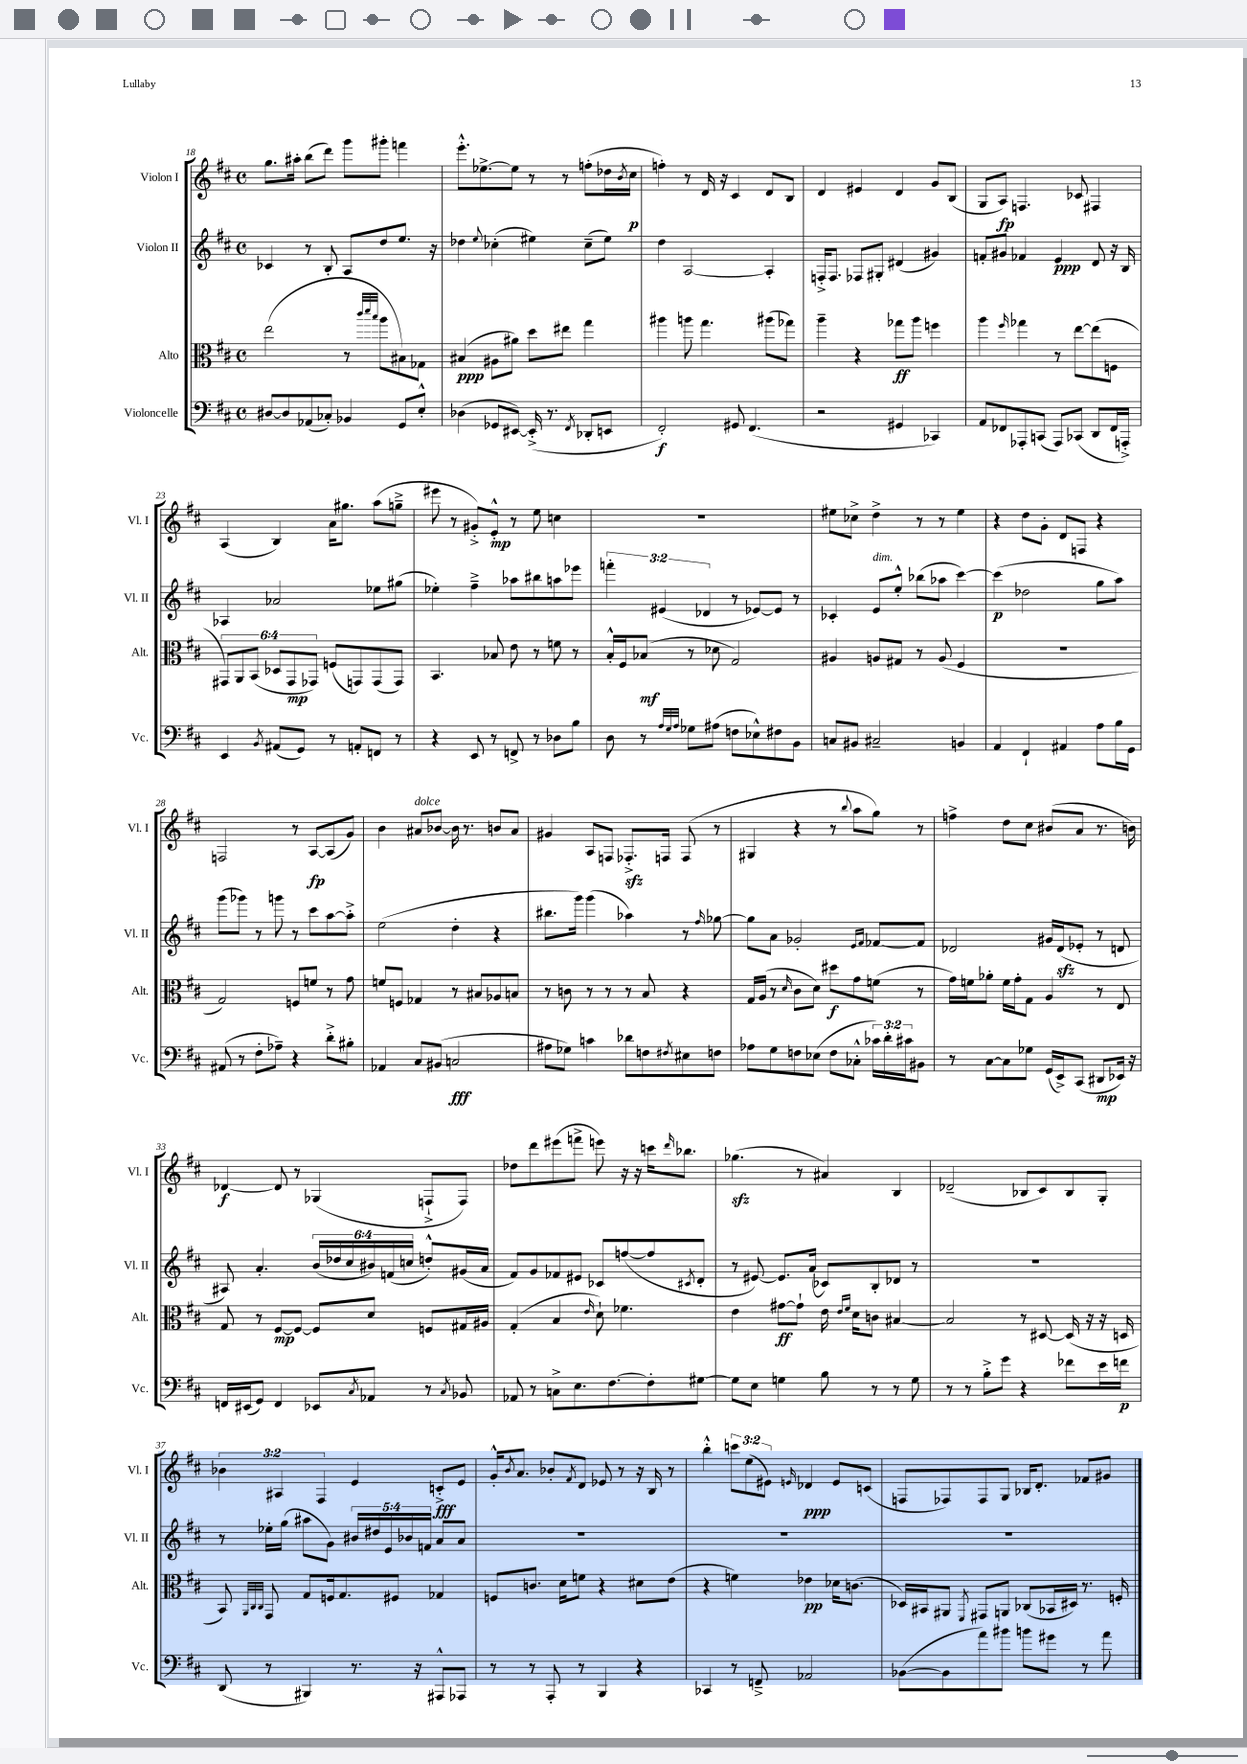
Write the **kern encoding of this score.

**kern	**kern	**kern	**kern
*staff4	*staff3	*staff2	*staff1
*clefF4	*clefC3	*clefG2	*clefG2
*k[f#c#]	*k[f#c#]	*k[f#c#]	*k[f#c#]
*M4/4	*M4/4	*M4/4	*M4/4
*met(c)	*met(c)	*met(c)	*met(c)
[8D#	(2ee	4c-	8.gg
8D#]	.	.	.
.	.	.	16aa#'
(8AA-	.	8r	(8bb
8C-')	.	8B'	8ddd)
4BB-	8r	8A	8ggg
.	32qqccc#	.	.
.	32qqddd	.	.
.	32qqbb	.	.
.	8aa	8dd	8ggg#'
8GG	8B#)	8.ee	4fff
8E'^^	8G-	.	.
.	.	16r	.
=	=	=	=
(4D-	(4B#	4dd-	8.eee'^^
.	.	.	[8.ee-^
.	.	8qqee	.
8GG-	8A#	(4cc-'	.
[8EE#)	8a#)	.	8ee-]
(16EE#'^]	8dd	4ee#)	8r
8.r	.	.	.
.	8ee#	.	8r
8qFF#	.	.	.
8DD-'	4gg	(8cc-~	(8ff'
8EE	.	8ee#)	16dd-
.	.	.	8qb
.	.	.	16cc#
=	=	=	=
2FF#')	4aa#	4dd	4ff')
.	8aa	[2A	8r
.	4.gg	.	16d
.	.	.	16r
8GG#	.	.	4c#
(4.FF#	.	.	.
.	(8aa#	4A']	8d
.	8gg-)	.	8B
=	=	=	=
2r	4aa~	16F'^	4d
.	.	8.F	.
.	4r	8F-	4e#
.	.	8G#'	.
4GG#	8gg-	(4d#	4d
.	8aa	.	.
4CC-)	4ff	4g#)	8g
.	.	.	(8B
=	=	=	=
8AA	4aa	8f'	8G
8FF-	.	8g#	8A)
.	16qqff#	.	.
8AAA-'	4gg-	4f-	4.F
(8CC	.	.	.
8AAA-)	8r	4e	.
(8CC-	[8ee	.	8c-
8DD	(8ee]	8d	4F#
16FF-	8F	16r	.
16AAA'^)	.	16B	.
=	=	=	=
4EE	12GG#)	4A-	(4A
.	12AA	.	.
.	(12BB	.	.
8qBB	.	.	.
(8AA#	12D-	2a-	4B)
.	12GG#	.	.
8GG)	.	.	.
.	12GG-)	.	.
8r	(8F	.	16a
.	.	.	8.gg#
8AA'	8GG)	.	.
8FF	(8GG	8ee-	(8aa
8r	8GG)	(8gg#	8gg~^
=	=	=	=
4r	4.BB	4ee-')	8eee#
.	.	.	8r
8EE	.	4ff#~^	8g#'^)
8r	8B-	.	8e'^^
8FF^	8e	8aa-	8r
8r	8r	8bb#	8ee
8D-	8f	8aa	4cc
8B	8r	8eee-	.
=	=	=	=
8D	16B'^^	6fff'	1r
.	16F#	.	.
8r	(8B-	.	.
.	.	(6e#	.
32qqA	.	.	.
32qqG	.	.	.
32qqA	.	.	.
8G-	8r	.	.
.	.	6d-	.
(8A#	8d-	.	.
8F	2G)	8r	.
8E-^^)	.	[8e-)	.
8F#	.	8e-]	.
8BB	.	8r	.
=	=	=	=
8C	4A#	4c-'	8ee#
8BB#	.	.	8cc-^
2C#~	8A	8e	4dd^
.	8G#	8ee'^^	.
.	8r	(8bb-	8r
.	(8A	8aa-	8r
4BB	4F#	[4ccc#)	4ee#
=	=	=	=
4AA	1r	(4ccc#]	4r
4FF#`	.	2dd-	8dd
.	.	.	8g'
4AA#	.	.	8d
.	.	.	8F
8A	.	8gg	4r
16B	.	8aa)	.
16GG	.	.	.
=	=	=	=
(8AA#	2G)	(8ggg	2F
8r	.	8ggg-)	.
8F#'	.	8r	.
8A-~)	.	8ggg	.
4r	8F	8r	8r
.	8f	8ccc#	[8A
8d'^	8r	[8aa	(8A]
8B#'	8g	8aa'^]	8g)
=	=	=	=
4AA-	8f	(2ee	4b
.	8F	.	.
8C#	4G-	.	8a#
(8BB#	.	.	[8b-
2C	8r	4dd'	16b-]
.	.	.	8.r
.	8B#	.	.
.	8A-	4r	8b
.	8B	.	8a#
=	=	=	=
8A#	8r	8.bb#	4g#
8G-)	8c	.	.
.	.	16ggg)	.
4c	8r	(4ggg	8A
.	8r	.	8F
8d-	8r	4aa-)	8.F-'^
8F	8B	.	.
.	.	.	16F
8qF#	.	.	.
8E#	4r	8r	(8F
.	.	16qqff#	.
8F	.	[8gg-	8r
=	=	=	=
8A-	16G	8gg-]	4G#
.	(16A	.	.
8G	8r	8a	.
.	16qqd	.	.
8F	8c#	2g-'	4r
(8E-	8d)	.	.
8F	8dd#	.	8r
.	.	.	8qqbb
8C-'^^	8g	.	8aa
.	.	16qqe	.
.	.	16qqf#	.
24c-)	(8f	[8f-	8gg)
24d'	.	.	.
24c#	.	.	.
8BB#	8r	8f-]	8r
=	=	=	=
8r	16g)	2d-	4ff^
.	16f	.	.
[8C#	8a-'	.	.
8C#]	16f	.	8dd
.	16g'	.	.
8G-	8G	.	8cc#
(16GG	4A	16g#	(8b#
16EE^)	.	(16d-	.
(8CC#	.	8e-'	8a
8DD#	8r	8r	8.r
16EE-)	8E	8d	.
16r	.	.	16b)
=	=	=	=
16FF	8G	8A#)	[4d-
(16EE#	.	.	.
8GG)	8r	4.a'	.
4FF	[8F#	.	8d-]
.	8F#_	.	8r
8EE-	8F#]	(24b	(4G-
.	.	24dd-	.
.	.	24cc#	.
8qC#	.	.	.
8AA-	8d	24b#)	.
.	.	(24f	.
.	.	24cc	.
8r	8F	8dd'^^)	8F`^
8qC#	.	.	.
8BB-	16G#	(16g#	8F)
.	16A#	16a	.
=	=	=	=
8AA-	(4G'	8f#)	8dd-
8r	.	8g	8ddd
8C^	4B	8f-	(8eee#
8.E	.	8e#	8fff^
.	16qqe	.	.
.	8d`)	8c-	8eee)
[8.F#	.	.	.
.	4.f-	([8ff	16r
.	.	.	16r
8F#']	.	8ff]	16ccc
.	.	.	16qqddd
.	.	.	8.bb-
.	.	8qc#	.
[8G#	.	8d'	.
=	=	=	=
8G#]	4e	8r	(4.gg-
8E	.	[8e#)	.
4G	[8g#	8.e#]	.
.	8g#`]	.	8r
.	.	(16a	.
8B	16e	8c-)	4a#)
.	16qqe	.	.
.	16qqf#	.	.
.	16d	.	.
8r	8c	8B'	.
8r	[4B#	8d-	4B
8G	.	8r	.
=	=	=	=
8r	2B#]	1r	(2d-~
8r	.	.	.
8B'^	.	.	.
8g	.	.	.
4r	8r	.	8B-
.	[8D#	.	8c#)
8f-	(16D#]	.	8B-
.	16r	.	.
16e	16r	.	8G'
16f	16D	.	.
=	=	=	=
(8DD	8BB)	8r	6b-
.	32qqAA	.	.
.	32qqC#	.	.
.	32qqC#	.	.
8r	8GG	16ee-'	.
.	.	.	6A#
.	.	(16gg	.
4BBB#)	8G	8aa#	.
.	.	.	6F#
.	16F	8g)	.
.	8.G	.	.
8.r	.	20b#	4e
.	.	20dd#	.
.	.	20e	.
.	8F#	.	.
.	.	20b-	.
16r	.	.	.
.	.	20f	.
8AAA#^^	4G-	8a	8c'^
8AAA-	.	8a	8e
=	=	=	=
8r	8F	1r	16g'^^
.	.	.	8qb
.	.	.	8.a
8r	8.c	.	.
8AAA'	.	.	8b-'
.	16d	.	.
.	.	.	8qf#
8r	8f	.	8d
4BBB	4r	.	8e-
.	.	.	8r
4r	8d#	.	16r
.	.	.	16B
.	(8e	.	8r
=	=	=	=
4CC-	4r	1r	4bb'^^
8r	4f)	.	12ccc
.	.	.	(12ee
8FF~^	.	.	.
.	.	.	12e#)
.	.	.	16qqe
2AA-	4e-	.	4d-
.	16d-	.	8e
.	(8.c	.	.
.	.	.	(8c
=	=	=	=
([8BB-	16D-)	1r	8F
.	16BB#	.	.
8BB-]	8AA#	.	8F-)
.	8qFF#	.	.
8a)	8GG#	.	8F-
8b#	8AA	.	8G
8b	(8C-	.	16B-
.	.	.	8.d'
8g#	16BB-	.	.
.	16D#)	.	.
8r	8.r	.	8f-
8a	.	.	8g#
.	16F'	.	.
==	==	==	==
*-	*-	*-	*-
